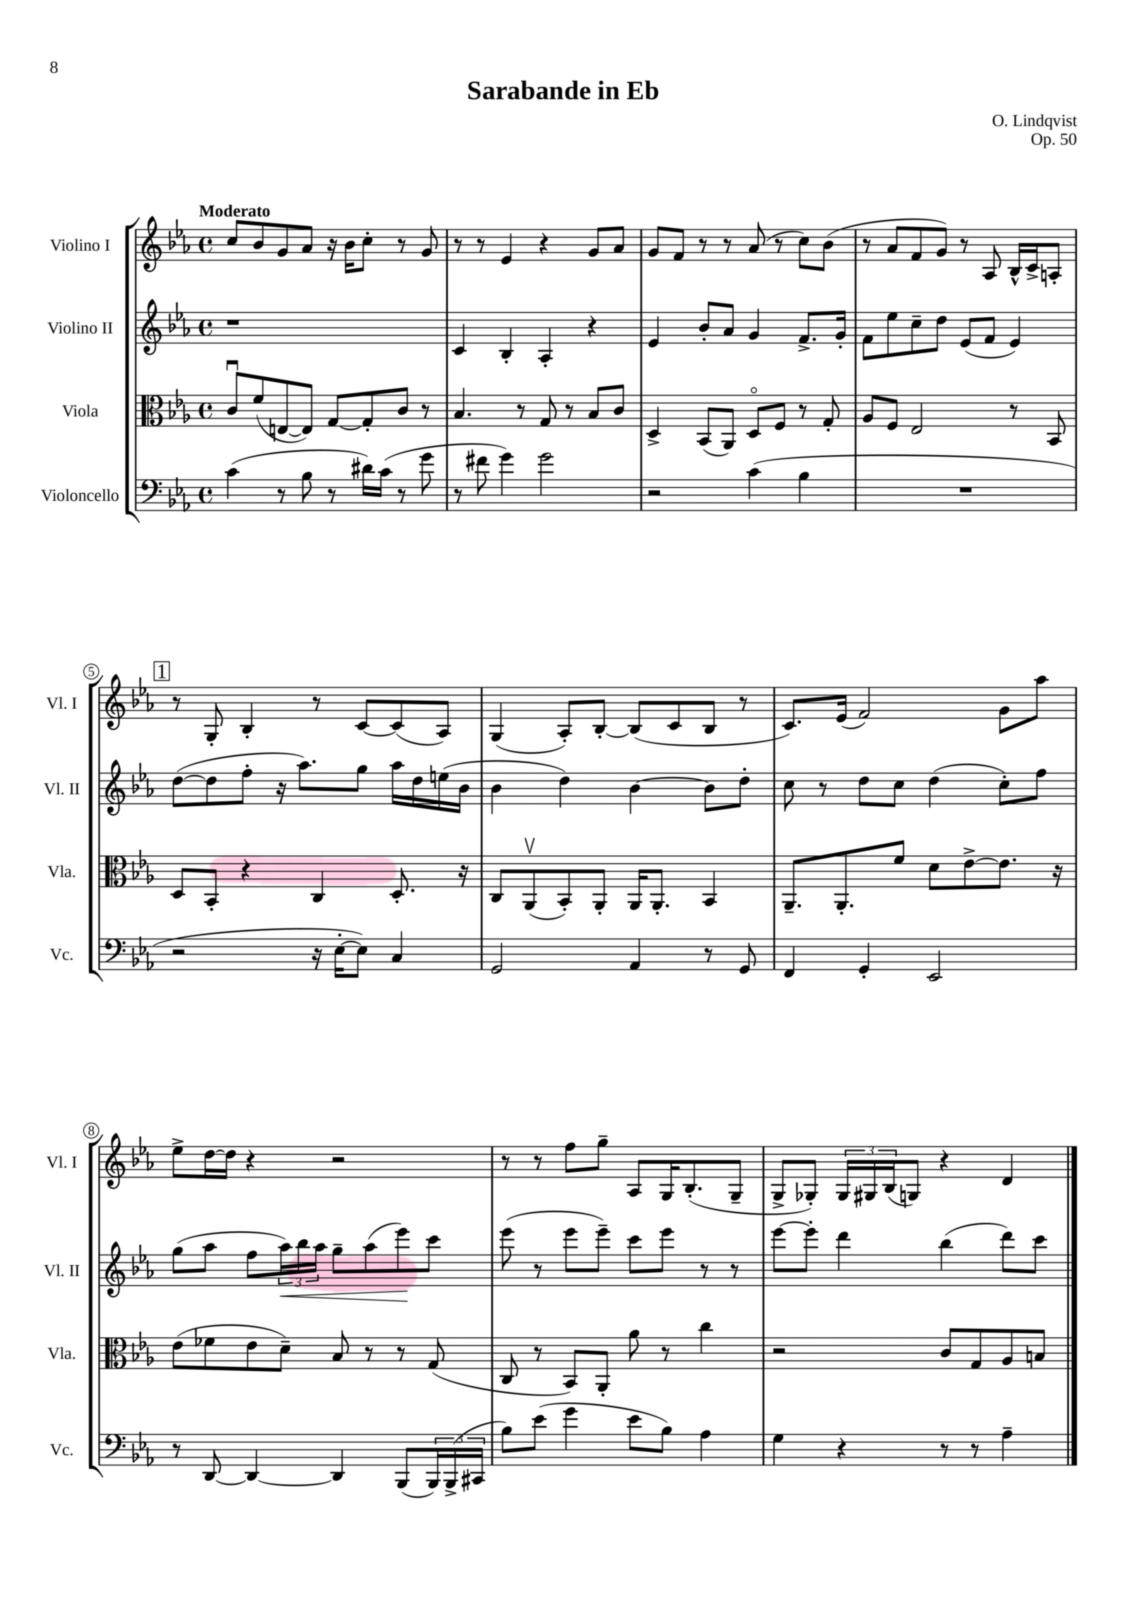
\header { title = "Sarabande in Eb" composer = "O. Lindqvist" opus = "Op. 50" }
<<
\new StaffGroup <<
\new Staff = "s0" \with { instrumentName = "Violino I" shortInstrumentName = "Vl. I" } {
    \clef treble \key ees \major \defaultTimeSignature \time 4/4 \tempo "Moderato"
    c''8 bes'8 g'8 aes'8 r16 bes'16 c''8-. r8 g'8 |
    r8 r8 ees'4 r4 g'8 aes'8 |
    g'8 f'8 r8 r8 aes'8( r8 c''8) bes'8( |
    r8 aes'8 f'8 g'8) r8 aes8 bes16-^ c'16-> a8-. |
    \mark \markup { \box "1" } r8 g8-. bes4-. r8 c'8~ c'8( aes8) |
    g4( aes8-.) bes8~-. bes8( c'8 bes8 r8 |
    c'8.) ees'16( f'2) g'8 aes''8 |
    ees''8-> d''16~ d''16 r4 r2 |
    r8 r8 f''8 g''8-- aes8 g16 bes8.-.( g8-- |
    g8-> ges8-.) \tuplet 3/2 { ges16 gis16 bes16( } g8) r4 d'4 \bar "|." |
}
\new Staff = "s1" \with { instrumentName = "Violino II" shortInstrumentName = "Vl. II" } {
    \clef treble \key ees \major \defaultTimeSignature \time 4/4
    r1 |
    c'4 bes4-. aes4-. r4 |
    ees'4 bes'8-. aes'8 g'4 f'8.-> g'16-. |
    f'8 ees''8 c''8-- d''8 ees'8( f'8 ees'4) |
    \mark \markup { \box "1" } d''8~( d''8 f''8-. r16 aes''8.) g''8 aes''16 d''16 e''16( bes'16 |
    bes'4 d''4) bes'4~ bes'8 d''8-. |
    c''8 r8 d''8 c''8 d''4( c''8-.) f''8 |
    g''8( aes''8 f''8 \tuplet 3/2 { aes''16\<) bes''16 aes''16 } g''8-- aes''8( ees'''8\!) c'''8 |
    ees'''8( r8 ees'''8 ees'''8--) c'''8 ees'''8 r8 r8 |
    ees'''8~ ees'''8-. d'''4 bes''4( d'''8) c'''8 \bar "|." |
}
\new Staff = "s2" \with { instrumentName = "Viola" shortInstrumentName = "Vla." } {
    \clef alto \key ees \major \defaultTimeSignature \time 4/4
    c'8\downbow f'8( e8~ e8) g8~ g8-. c'8 r8 |
    bes4. r8 g8 r8 bes8 c'8 |
    d4-> bes,8( aes,8) d8\flageolet f8 r8 g8-. |
    aes8 f8 ees2 r8 bes,8 |
    \mark \markup { \box "1" } d8 bes,8-. r4 c4 d8.-. r16 |
    c8 aes,8\upbow( bes,8-.) aes,8-. aes,16 aes,8.-. bes,4 |
    aes,8.-- aes,8.-. f'8 d'8 ees'8~-> ees'8. r16 |
    ees'8( fes'8 ees'8 d'8--) bes8 r8 r8 g8( |
    c8 r8 bes,8) aes,8-. aes'8 r8 c''4 |
    r2 c'8 g8 aes8 b8 \bar "|." |
}
\new Staff = "s3" \with { instrumentName = "Violoncello" shortInstrumentName = "Vc." } {
    \clef bass \key ees \major \defaultTimeSignature \time 4/4
    c'4( r8 bes8 r8 dis'16) c'16( r8 g'8 |
    r8 fis'8 g'4) g'2 |
    r2 c'4( bes4 |
    R1 |
    \mark \markup { \box "1" } r2 r16 ees16~-. ees8) c4 |
    g,2 aes,4 r8 g,8 |
    f,4 g,4-. ees,2 |
    r8 d,8~ d,4~ d,4 bes,,8( \tuplet 3/2 { bes,,16) bes,,16->( cis,16 } |
    bes8) ees'8( g'4 ees'8 bes8) aes4 |
    g4 r4 r8 r8 aes4-- \bar "|." |
}
>>
>>
\layout { \context { \Score \override BarNumber.stencil = #(make-stencil-circler 0.1 0.3 ly:text-interface::print) } }
